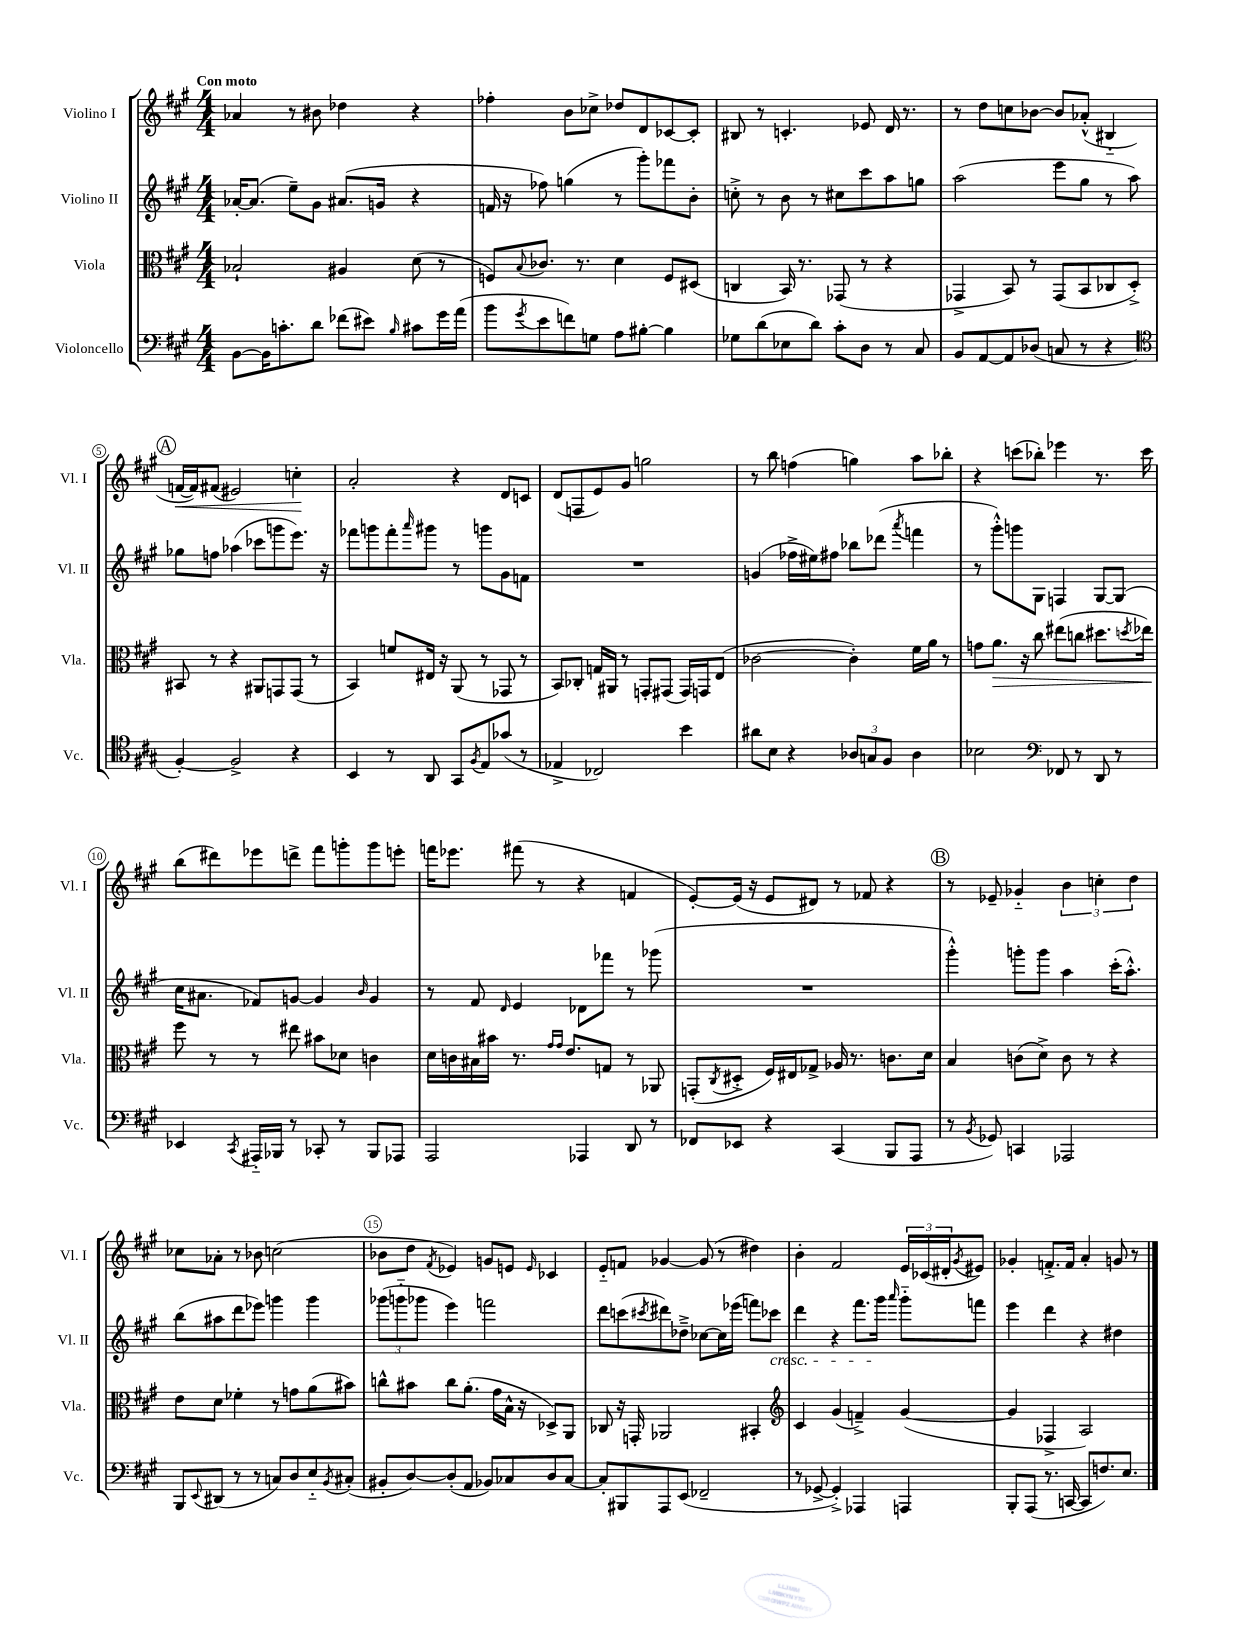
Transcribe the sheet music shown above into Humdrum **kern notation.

**kern	**kern	**dynam	**kern	**kern	**dynam
*part4	*part3	*part3	*part2	*part1	*part1
*staff4	*staff3	*staff3	*staff2	*staff1	*staff1
*I"Violoncello	*I"Viola	*	*I"Violino II	*I"Violino I	*
*I'Vc.	*I'Vla.	*	*I'Vl. II	*I'Vl. I	*
*clefF4	*clefC3	*	*clefG2	*clefG2	*
*k[f#c#g#]	*k[f#c#g#]	*	*k[f#c#g#]	*k[f#c#g#]	*
*M4/4	*M4/4	*	*M4/4	*M4/4	*
=1	=1	=1	=1	=1	=1
!	!	!	!	!LO:TX:a:B:t=Con moto	!
[8BB\L	2B-X`/	.	[16a-X'/KL	4a-X/	.
.	.	.	(8.a-/J]	.	.
16BB\K]	.	.	.	.	.
8.cn'\	.	.	.	.	.
.	.	.	8ee~\L)	8r	.
8d\J	.	.	8g#\J	8b#X\	.
(8f-X\L	4A#X/	.	(8.a#X/L	4dd-X\	.
8e#X\J)	.	.	.	.	.
.	.	.	16gn/Jk	.	.
16qqB/	.	.	.	.	.
8c#X\L	(8d\	.	4r	4r	.
16g#\L	8r	.	.	.	.
(16a\JJ	.	.	.	.	.
=2	=2	=2	=2	=2	=2
8b\L	8Fn/L)	.	16fn/	4ff-X'\	.
.	.	.	16r	.	.
8qg#/	8qqB/	.	.	.	.
8e\	8.c-X/J	.	8ff-X\)	.	.
8fn\)	.	.	(4ggn\	8b\L	.
.	8.r	.	.	.	.
8Gn\J	.	.	.	8cc-X^\J	.
8A\L	4d\	.	8r	8dd-X/L	.
[8B#X'\J	.	.	8ggg#'\L)	8d/	.
4B#\]	8F/L	.	8fff-X\	[8c-X/	.
.	(8D#X/J	.	8b'\J	8c-'/J]	.
=3	=3	=3	=3	=3	=3
8G-X\L	4Cn/	.	8ccn'^\	8B#X/	.
(8d\	.	.	8r	8r	.
8E-X\	16BB/)	.	8b\	4.cn'/	.
.	8.r	.	.	.	.
8d\J)	.	.	8r	.	.
8c#'\L	(8GG-X/	.	8cc#X\L	.	.
8D\J	8r	.	8ccc#\	8e-X/	.
8r	4r	.	8aa\	16d/	.
.	.	.	.	8.r	.
8C#/	.	.	8ggn\J	.	.
=4	=4	=4	=4	=4	=4
8BB/L	4GG-X^/	.	(2aa\	8r	.
[8AA/	.	.	.	8dd\L	.
8AA/]	8BB/)	.	.	8ccn\	.
(8D-X/J	8r	.	.	[8b-X\J	.
8Cn/	(8GG-/L	.	8eee\L	8b-/L]	.
8r	8BB/	.	8gg#\J	(8a-X'^^/J	.
4r	8C-X/	.	8r	4B#X/	.
.	8D'^/J)	.	8aa\)	.	.
!!LO:LB:g=z
!!LO:REH:place=s1:t=A
=5	=5	=5	=5	=5	=5
*clefC4	*	*	*	*	*
!	!	!	!	!	!LO:HP:b
[4F#'/)	8BB#X/	.	8gg-X\L	[16fn/LL	<
.	.	.	.	16f/J])	.
.	8r	.	8ffn\J	(8f#X/J	.
2F#^/]	4r	.	(4aa-X\	2e#X/)	.
.	8AA#X/L	.	8ccc-X\L	.	.
.	8GGn/	.	8gggn\	.	.
4r	(8GG/J	.	8.eee\J)	4ccn'\	.
.	8r	.	.	.	.
.	.	.	16r	.	.
.	.	.	.	.	[
=6	=6	=6	=6	=6	=6
4BB/	4BB/)	.	8fff-X\L	2a'/	.
.	.	.	8gggn\	.	.
8r	8fn/L	.	8fff-'\	.	.
.	.	.	16qqaaa/	.	.
8AA/	16E#X/Jk	.	8ggg#X\J	.	.
.	16r	.	.	.	.
8GG#/L	(8AA/	.	8r	4r	.
8qF#/	.	.	.	.	.
8E/	8r	.	8gggn\L	.	.
(8g-X/J	8GG-X/	.	8g#\	8d/L	.
8r	8r	.	8fn\J	8cn/J	.
=7	=7	=7	=7	=7	=7
4E-X^/	8BB/L)	.	1r	(8d/L	.
.	8C-X'/J	.	.	8Fn/	.
2C-X/)	16Gn/LL	.	.	8e/)	.
.	16AA#X/JJ	.	.	.	.
.	8r	.	.	8g#/J	.
.	8GGn'/L	.	.	2ggn\	.
.	(8GG#X/J	.	.	.	.
4b\	16GG#/LL)	.	.	.	.
.	16GGn/J	.	.	.	.
.	(8E/J	.	.	.	.
=8	=8	=8	=8	=8	=8
8a#X\L	[2c-X\	.	(4gn/	8r	.
8B\J	.	.	.	8bb\	.
4r	.	.	16ff-X^\LL	(4ffn\	.
.	.	.	16ee#X\J)	.	.
.	.	.	8ff#X\J	.	.
12A-X/L	4c-'\])	.	8bb-X\L	4ggn\)	.
12Gn/	.	.	.	.	.
.	.	.	(8ddd-X\J	.	.
12F#/J	.	.	.	.	.
.	.	.	8qaaa/	.	.
4A-\	16f#\LL	.	4fffn\	8aa\L	.
.	16a\JJ	.	.	.	.
.	8r	.	.	8bb-X'\J	.
=9	=9	=9	=9	=9	=9
2B-X\	8gn\L	.	8r	4r	.
!	!	!LO:HP:b	!	!	!
.	8.a\J	>	8ggg#'^^\L)	.	.
.	.	.	8gggn\	(8cccn\L	.
.	16r	.	.	.	.
.	8cc#\	.	8G#\J	8bb-X'\J)	.
*clefF4	*	*	*	*	*
8FF-X/	(8ee#X\L	.	4Fn/	4eee-X\	.
8r	8ccn\J	.	.	.	.
8DD/	8.dd#X\L	.	[8G#/L	8.r	.
8r	.	.	(8G#/J]	.	.
.	8qddn/	.	.	.	.
.	16ee-X\Jk)	.	.	16ccc\	.
.	.	]	.	.	.
!!LO:LB:g=z
=10	=10	=10	=10	=10	=10
4EE-X/	8ff#\	.	16cc#\KL	(8bb\L	.
.	.	.	8.a#X\J	.	.
.	8r	.	.	8ddd#X\)	.
8qCC#/	.	.	.	.	.
16AAA#X/LL	8r	.	8f-X/L)	8eee-X\	.
16BBB-X/JJ	.	.	.	.	.
8r	8ee#X\	.	[8gn/J	8dddn^\J	.
8CC-X'/	8b#X\L	.	4g/]	8fff#\L	.
8r	8d-X\J	.	.	8gggn'\	.
.	.	.	16qqb/	.	.
8BBB-/L	4cn\	.	4g/	8ggg\	.
8AAA-X/J	.	.	.	8eeen'\J	.
=11	=11	=11	=11	=11	=11
2AAA/	16d\LL	.	8r	16fffn\KL	.
.	16cn\	.	.	8.eee-X\J	.
.	16B#X\	.	8f#/	.	.
.	16b#X\JJ	.	.	.	.
.	.	.	16qqd/	.	.
.	8.r	.	4e/	(8fff#X\	.
.	.	.	.	8r	.
.	16qqg#/LL	.	.	.	.
.	16qqg#/JJ	.	.	.	.
.	8.e/L	.	.	.	.
4AAA-X/	.	.	8d-X\L	4r	.
.	8Gn/J	.	8fff-X\J	.	.
8DD/	8r	.	8r	4fn/	.
8r	8AA-X/	.	(8ggg-X\	.	.
=12	=12	=12	=12	=12	=12
8FF-X/L	(8GGn'/L	.	1r	[8e'/L)	.
.	8qC#/	.	.	.	.
8EE-X/J	8D#X'^/J	.	.	(16e/Jk]	.
.	.	.	.	16r	.
4r	16F#/LL)	.	.	8e/L	.
.	16E#X/J	.	.	.	.
.	8G-X^/J	.	.	8d#X/J)	.
(4CC#/	16A-X/	.	.	8r	.
.	8.r	.	.	.	.
.	.	.	.	8f-X/	.
8BBB/L	8.cn\L	.	.	4r	.
8AAA/J	.	.	.	.	.
.	16d\Jk	.	.	.	.
!!LO:REH:place=s1:t=B
=13	=13	=13	=13	=13	=13
8r	4B/	.	4ggg#'^^\)	8r	.
8qBB/	.	.	.	.	.
8GG-X/)	.	.	.	8e-X~/	.
4CCn/	(8cn\L	.	8gggn'\L	4g-X/	.
.	8d^\J)	.	8ggg\J	.	.
2AAA-X/	8c\	.	4aa\	6b\	.
.	8r	.	.	.	.
.	.	.	.	6ccn'\	.
.	4r	.	(16ccc#'\KL	.	.
.	.	.	8.aa'^^\J)	.	.
.	.	.	.	6dd\	.
!!LO:LB:g=z
=14	=14	=14	=14	=14	=14
8BBB/L	8e\L	.	(8bb\L	8cc-X\L	.
8qqEE/	.	.	.	.	.
(8DD#X/J	8d\J	.	8aa#X\	8a-X'\J	.
8r	4f-X'\	.	8ddd\	8r	.
8r	.	.	8eee-X\J)	8b-X\	.
8Cn/L)	8r	.	4gggn\	(2ccn\	.
8D/	8gn\L	.	.	.	.
8E/	(8a\	.	4ggg\	.	.
8qBB/	.	.	.	.	.
(8C#X'/J	8b#X\J)	.	.	.	.
=15	=15	=15	=15	=15	=15
8BB#X'/L	8ccn^^\L	.	(12ggg-X\L	8b-X\L	.
.	.	.	12gggn\	.	.
[8D/)	8b#X\J	.	.	8dd\J	.
.	.	.	12ggg-X\J	.	.
.	.	.	.	8qf#/	.
(8D'/]	8cc\L	.	4eee\)	4e-X/)	.
8AA/J	(8.a'\J	.	.	.	.
8BB-X/L)	.	.	2fffn\	8gn/L	.
.	16g#\LL	.	.	.	.
8C-X/	16B^^\JJ	.	.	8en/J	.
.	16r	.	.	.	.
.	.	.	.	16qqe/	.
8D/	8D-X^/L)	.	.	4c-X/	.
[8C-/J	8AA/J	.	.	.	.
=16	=16	=16	=16	=16	=16
8C-'/L]	8C-X/	.	8ddd\L	8e/L	.
8BBB#X/	16r	.	(8cccn\	8fn/J	.
.	16GGn'/	.	.	.	.
.	.	.	8qccc#X/	.	.
8AAA/	2AA-X/	.	8ddd#X\)	[4g-X/	.
(8EE/J	.	.	8dd-X~^\J	.	.
2FF-X~/	.	.	[8cc-X\L	(8g-/]	.
.	.	.	16cc-\L]	8r	.
.	.	.	(16eee-X\JJ	.	.
.	4BB#X'/	.	8fffn\L)	4dd#X\)	.
!	!	!	!LO:TX:b:i:t=cresc.	!	!
.	.	.	8ccc-X\J	.	.
=17	=17	=17	=17	=17	=17
*	*clefG2	*	*	*	*
8r	4c#/	.	4ddd\	4b'\	.
[8GG-X^/	.	.	.	.	.
4GG-'^/])	(4g#/	.	4r	2f#/	.
4AAA-X/	4fn~^/)	.	8.fff#\L	.	.
.	.	.	16ggg#\Jk	.	.
.	.	.	16qqaaa/	.	.
4AAAn/	([4g#/	.	8ggg#\L	24e/LL	.
.	.	.	.	(24c-X/	.
.	.	.	.	24d#X'/J	.
.	.	.	.	8qg#/	.
.	.	.	8fffn\J	8e#X/J)	.
=18	=18	=18	=18	=18	=18
8BBB'/L	4g#/]	.	4eee\	4g-X'/	.
(8AAA/J	.	.	.	.	.
8.r	4F-X^/	.	4ddd\	8.fn'^/L	.
[16CCn/	.	.	.	16f/Jk	.
8CC/L]	2A/)	.	4r	4a'/	.
8.Fn/)	.	.	.	.	.
.	.	.	4dd#X\	8gn/	.
8.E/J	.	.	.	.	.
.	.	.	.	8r	.
==	==	==	==	==	==
*-	*-	*-	*-	*-	*-
